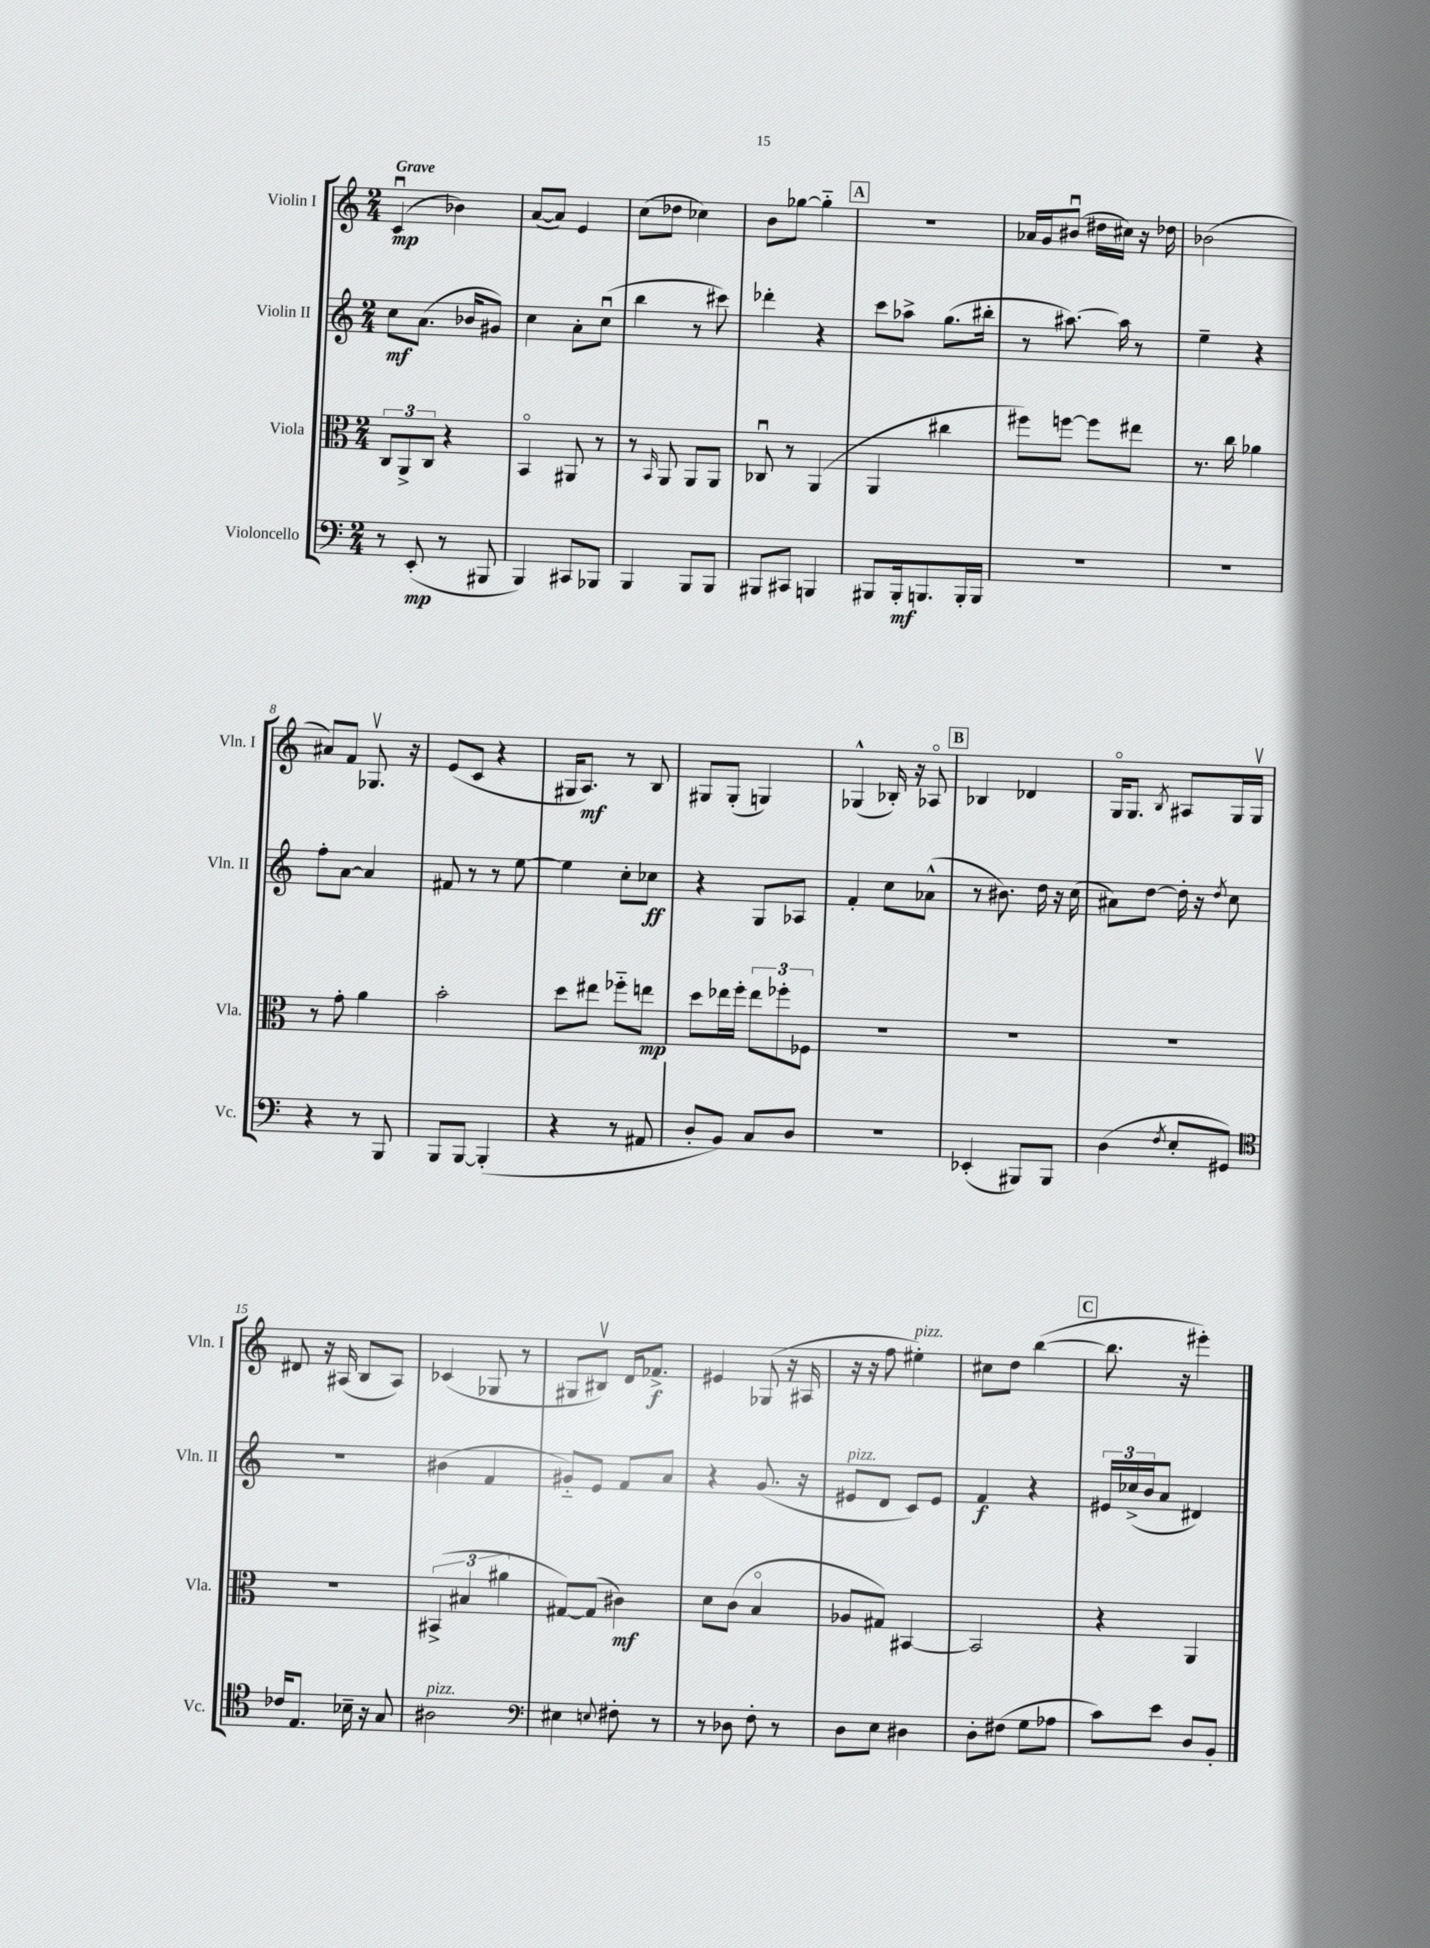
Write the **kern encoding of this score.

**kern	**kern	**kern	**kern
*staff4	*staff3	*staff2	*staff1
*clefF4	*clefC3	*clefG2	*clefG2
*k[]	*k[]	*k[]	*k[]
*M2/4	*M2/4	*M2/4	*M2/4
8r	12C	8cc	(4cu
.	12AA^	.	.
(8EE'	.	(8.a	.
.	12C	.	.
8r	4r	.	4b-)
.	.	16b-	.
8BBB#	.	8g#)	.
=	=	=	=
4BBB)	4BBo	4cc	([8a
.	.	.	8a])
8CC#	8AA#	8a'	4e
8BBB-	8r	(8ccu	.
=	=	=	=
4BBB	8r	4bb	(8cc
.	16qqBB	.	.
.	8AA	.	8dd-
8BBB	8AA	8r	4cc-)
8BBB	8AA	8ccc#)	.
=	=	=	=
8BBB#	8C-u	4ddd-'	8b
8CC#	8r	.	[8gg-
4BBB	(4AA	4r	4gg-'~]
=	=	=	=
8BBB#	4AA	8ccc	2r
16BBB#'	.	8aa-^	.
8.BBB	.	.	.
.	4cc#	(8.gg	.
16BBB'	.	.	.
16BBB	.	16bb#'	.
=	=	=	=
2r	8ff#)	8r	16a-
.	.	.	16g
.	[8ff	[8.aa#)	(8b#u
.	8ff]	.	16dd#
.	.	16aa#]	16cc#)
.	8ee#	8r	16r
.	.	.	16dd-
=	=	=	=
2r	8.r	4ee~	(2b-
.	16cc	.	.
.	4a-	4r	.
=	=	=	=
4r	8r	8ff'	8a#)
.	8g'	[8a	8f
8r	4a	4a]	8.G-v
8BBB	.	.	.
.	.	.	16r
=	=	=	=
8BBB	2b'	8f#	(8e
[8BBB	.	8r	8c
(4BBB']	.	8r	4r
.	.	[8ee	.
=	=	=	=
4r	8dd	4ee]	16G#
.	.	.	8.A)
.	8ee#	.	.
8r	8ff-'~	8cc'	8r
8AA#	8ee	8cc-	8B
=	=	=	=
8D'	8dd	4r	8G#
8BB)	16ee-	.	(8G#'
.	16ff'	.	.
8C	12ee-	8G	4G)
.	12ff-'	.	.
8D	.	8A-	.
.	12F-	.	.
=	=	=	=
2r	2r	4f'	(4G-^^
.	.	8cc	16B-')
.	.	.	16r
.	.	(8a-^^	8A-o
=	=	=	=
(4EE-'	2r	8r	4B-
.	.	8.b#)	.
8BBB#)	.	.	4d-
.	.	16dd	.
8BBB#	.	16r	.
.	.	(16cc	.
=	=	=	=
(4D	2r	8a#)	16Go
.	.	.	8.G
.	.	[8dd	.
8qF	.	.	8qB
8E'	.	16dd']	8A#
.	.	16r	.
.	.	8qdd	.
8GG#)	.	8cc	16G
.	.	.	16Gv
=	=	=	=
*clefC4	*	*	*
16c-	2r	2r	8d#
8.E	.	.	.
.	.	.	16r
.	.	.	(16A#
16B-~	.	.	8B
16r	.	.	.
8G	.	.	8A#)
=	=	=	=
2A#	(6BB#^	(4b#	(4c-
.	6B#	.	.
.	.	4f	8G-
.	6a#	.	.
.	.	.	8r
=	=	=	=
*clefF4	*	*	*
4E#	[8G#)	8g#'~)	8G#
.	(8G#]	8e	8B#v)
8qqE	.	.	.
8F#'	4c#)	8f	16d
.	.	.	8.f-^
8r	.	8a	.
=	=	=	=
8r	8d	4r	4e#
8D-	(8c	.	.
8F'	4Bo	(8.g	(8G-
8r	.	.	16r
.	.	16r	16A#
=	=	=	=
8D	8A-	8e#	16r
.	.	.	16r
8E	8G#)	8d	8ff
4D#	[4BB#	8c)	4ee#')
.	.	8e#	.
=	=	=	=
8D'	2BB#]	4f	8cc#
(8F#	.	.	8dd
8G	.	4r	([4bb
8A-	.	.	.
=	=	=	=
8c)	4r	24e#	8.bb]
.	.	(24cc-^	.
.	.	24b	.
8e	.	8a	.
.	.	.	16r
8D	4AA	4d#)	4eee#')
8BB'	.	.	.
==	==	==	==
*-	*-	*-	*-
